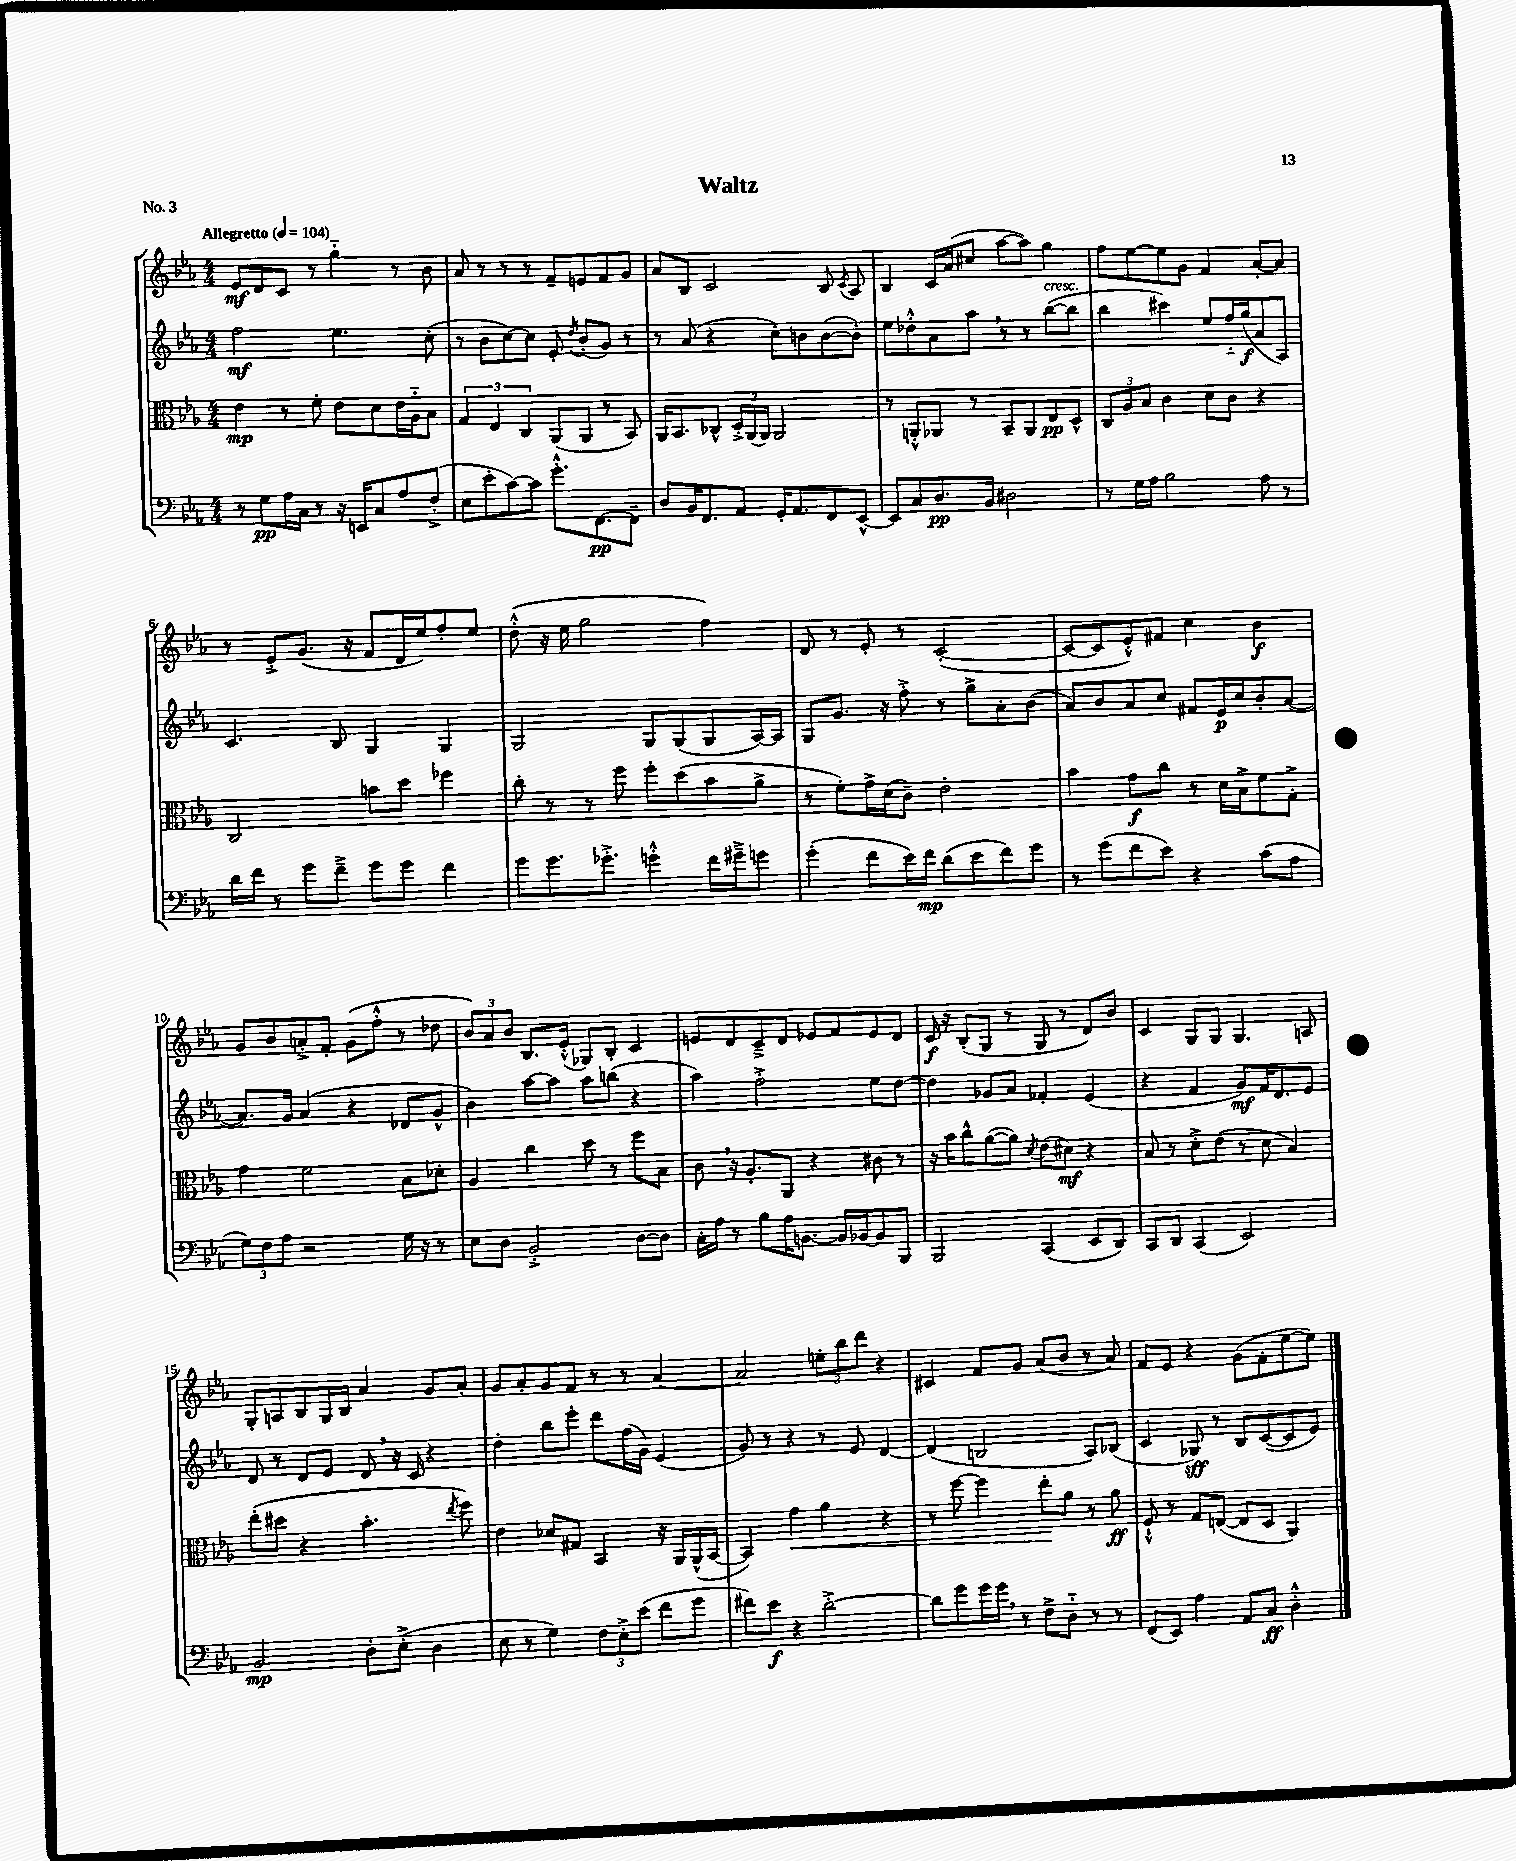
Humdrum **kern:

**kern	**dynam	**kern	**dynam	**kern	**dynam	**kern	**dynam
*part4	*part4	*part3	*part3	*part2	*part2	*part1	*part1
*staff4	*staff4	*staff3	*staff3	*staff2	*staff2	*staff1	*staff1
*clefF4	*	*clefC3	*	*clefG2	*	*clefG2	*
*k[b-e-a-]	*	*k[b-e-a-]	*	*k[b-e-a-]	*	*k[b-e-a-]	*
*M4/4	*	*M4/4	*	*M4/4	*	*M4/4	*
*MM104	*	*MM104	*	*MM104	*	*MM104	*
=1	=1	=1	=1	=1	=1	=1	=1
!	!	!	!	!	!	!LO:TX:a:B:t=Allegretto	!
8r	.	4e-\	mp	2ff\	mf	8e-/L	mf
8G\L	pp	.	.	.	.	8d/	.
16A-\L	.	8r	.	.	.	8c/J	.
16C\JJ	.	.	.	.	.	.	.
8r	.	8f'\	.	.	.	8r	.
16r	.	8e-\L	.	4.ee-\	.	4gg\	.
16EEn/KL	.	.	.	.	.	.	.
8C/	.	8d\	.	.	.	.	.
8A-/	.	16e-\L	.	.	.	8r	.
.	.	16A-\J	.	.	.	.	.
(8F'^/J	.	8B-\J	.	(8cc'\	.	8b-\	.
=2	=2	=2	=2	=2	=2	=2	=2
8E-\L	.	6G/	.	8r	.	8a-/	.
8e-'\	.	.	.	8b-\L	.	8r	.
.	.	6E-/	.	.	.	.	.
[8c\)	.	.	.	[8cc\)	.	8r	.
.	.	6C/	.	.	.	.	.
8c\J]	.	.	.	8cc\J]	.	8r	.
8.g'^^\L	.	(8AA-/L	.	8e-'/	.	8f~/L	.
.	.	.	.	8qdd/	.	.	.
.	.	8AA-/J	.	(8b-'/L	.	8en/	.
[8.FF\	pp	.	.	.	.	.	.
.	.	8r	.	8g/J)	.	8f/	.
8FF~\J]	.	8BB-/)	.	8r	.	8g/J	.
=3	=3	=3	=3	=3	=3	=3	=3
8D/L	.	16AA-/KL	.	8r	.	8a-/L	.
.	.	8.BB-/	.	.	.	.	.
16BB-/K	.	.	.	(8a-/	.	8B-/J	.
8.FF/	.	.	.	.	.	.	.
.	.	8C-X^^/J	.	4r	.	2c/	.
8AA-/J	.	24D'^/LL	.	.	.	.	.
.	.	(24AA-/	.	.	.	.	.
.	.	24AA-/JJ)	.	.	.	.	.
16GG'/KL	.	2AA-/	.	8cc'\L)	.	.	.
8.AA-/	.	.	.	.	.	.	.
.	.	.	.	8bn\	.	.	.
8FF/	.	.	.	([8b\	.	8B-/	.
.	.	.	.	.	.	8qc/	.
[8EE-^^/J	.	.	.	8b'\J])	.	8A-/	.
=4	=4	=4	=4	=4	=4	=4	=4
8EE-/L]	.	8r	.	8ee-\L	.	4B-/	.
8C/	.	8AAn'^^/L	.	8dd-X'^^\	.	.	.
8.D/	pp	8AA-X/J	.	8a-\	.	16c/LL	.
.	.	.	.	.	.	(16a-/J	.
.	.	8r	.	8aa-,\J	.	8cc#X/J	.
16BB-/Jk	.	.	.	.	.	.	.
2D#X\	.	8BB-~/L	.	8r	.	[8aa-\L	.
.	.	8AA-/	.	8r	.	8aa-\J])	.
!	!	!	!	!LO:TX:a:i:t=cresc.	!	!	!
.	.	8E-/	pp	([8bb-\L	.	4gg\	.
.	.	8D^^/J	.	8bb-\J]	.	.	.
=5	=5	=5	=5	=5	=5	=5	=5
8r	.	12C/L	.	4bb-\	.	8ff\L	.
.	.	12A-/	.	.	.	.	.
16G\LL	.	.	.	.	.	[8ee-\	.
.	.	12B-/J	.	.	.	.	.
16A-\JJ	.	.	.	.	.	.	.
2B-\	.	4c\	.	4ccc#X\)	.	8ee-\]	.
.	.	.	.	.	.	8g\J	.
.	.	8d\L	.	8ee-/L	.	4f/	.
.	.	8c\J	.	16ff/L	.	.	.
.	.	.	.	(16gg/J	f	.	.
8A-\	.	4r	.	8a-/	.	[8a-'/L	.
8r	.	.	.	8A-/J)	.	8a-/J]	.
!!LO:LB:g=z
=6	=6	=6	=6	=6	=6	=6	=6
16d\LL	.	2C/	.	4.c/	.	8r	.
16f\JJ	.	.	.	.	.	.	.
8r	.	.	.	.	.	8e-'^/L	.
8g\L	.	.	.	.	.	(8.g/J	.
8f~^\J	.	.	.	8B-/	.	.	.
.	.	.	.	.	.	16r	.
8g\L	.	8bn\L	.	4G/	.	8f/L	.
8g\J	.	8dd\J	.	.	.	16d/L	.
.	.	.	.	.	.	16ee-/J)	.
4f\	.	4ff-X\	.	4G/	.	8ff'/	.
.	.	.	.	.	.	8ee-/J	.
=7	=7	=7	=7	=7	=7	=7	=7
8g\L	.	8cc'\	.	2G/	.	(8dd'^^\	.
8.g\	.	8r	.	.	.	16r	.
.	.	.	.	.	.	16ee-\	.
.	.	8r	.	.	.	2gg\	.
8.g-X'^\J	.	.	.	.	.	.	.
.	.	8ff\	.	.	.	.	.
4gn'^^\	.	8ff'\L	.	8G/L	.	.	.
.	.	(8dd\	.	(8G/	.	.	.
16f\LL	.	8b-\	.	8G/	.	4ff\)	.
16g#X~^\J	.	.	.	.	.	.	.
8gn\J	.	8a-^\J	.	[16A-/L)	.	.	.
.	.	.	.	16A-/JJ]	.	.	.
=8	=8	=8	=8	=8	=8	=8	=8
(4g'\	.	8r	.	8G/L	.	8d/	.
.	.	8f'\L)	.	8.g/J	.	8r	.
8f\L	.	16g^\L	.	.	.	8e-'/	.
.	.	(16d\J	.	16r	.	.	.
16e-\L)	.	8c~\J)	.	8ff'^\	.	8r	.
16f\JJ	mp	.	.	.	.	.	.
(8d\L	.	2e-'\	.	8r	.	([2c'/	.
8e-\	.	.	.	8gg^\L	.	.	.
8f\)	.	.	.	8a-'\	.	.	.
8g\J	.	.	.	(8b-\J	.	.	.
=9	=9	=9	=9	=9	=9	=9	=9
8r	.	4b-\	.	8a-/L)	.	8c/L_	.
(8g\L	.	.	.	8b-/	.	8c/]	.
8f\	.	8g\L	f	8a-/	.	8e-'^^/)	.
8e-\J)	.	8cc\J	.	8cc/J	.	8f#X/J	.
4r	.	8r	.	8f#X/L	.	4cc\	.
.	.	16d\LL	.	16e-/L	p	.	.
.	.	16B-^\J	.	16cc/J	.	.	.
(8c\L	.	8f\	.	8b-'/	.	4b-\	f
8A-\J	.	8G'^\J	.	([8a-/J	.	.	.
!!LO:LB:g=z
=10	=10	=10	=10	=10	=10	=10	=10
12G\L)	.	4g\	.	8.a-/L])	.	8g/L	.
12F\	.	.	.	.	.	.	.
.	.	.	.	.	.	8b-/	.
12A-\J	.	.	.	.	.	.	.
.	.	.	.	16g/Jk	.	.	.
2r	.	2f\	.	(4a-/	.	8an'^/	.
.	.	.	.	.	.	8f'/J	.
.	.	.	.	4r	.	(8g\L	.
.	.	.	.	.	.	8ff'^^\J	.
16G\	.	8B-\L	.	8d-X/L	.	8r	.
16r	.	.	.	.	.	.	.
8r	.	8d-X'\J	.	8g^^/J	.	8dd-X\	.
=11	=11	=11	=11	=11	=11	=11	=11
8E-\L	.	4A-/	.	4b-\)	.	12b-/L)	.
.	.	.	.	.	.	12a-/	.
8D\J	.	.	.	.	.	.	.
.	.	.	.	.	.	12b-/J	.
2BB-'^/	.	4cc\	.	[8aa-\L	.	8.B-/L	.
.	.	.	.	8aa-\J]	.	.	.
.	.	.	.	.	.	(16e-'^^/Jk	.
.	.	8dd\	.	8aa-\L	.	8G-X/L)	.
.	.	8r	.	(8bbn\J	.	8B-'/J	.
[8D\L	.	8ff\L	.	4r	.	4c/	.
8D\J]	.	8B-\J	.	.	.	.	.
=12	=12	=12	=12	=12	=12	=12	=12
16C'\LL	.	8c,\	.	4aa-\)	.	8en/L	.
16A-\JJ	.	.	.	.	.	.	.
8r	.	16r	.	.	.	8d/	.
.	.	8.A-'/L	.	.	.	.	.
8B-\L	.	.	.	2ff'^\	.	8c~^/	.
16A-\K	.	8AA-/J	.	.	.	8d/J	.
[8.BBn\J	.	.	.	.	.	.	.
.	.	4r	.	.	.	8e-X/L	.
16BB/LL]	.	.	.	.	.	8f/	.
[16BB-X/J	.	.	.	.	.	.	.
8BB-/]	.	8c#X\	.	8ee-\L	.	8e-/	.
8BBB-/J	.	8r	.	[8dd\J	.	8d/J	.
=13	=13	=13	=13	=13	=13	=13	=13
2BBB-/	.	16r	.	4dd\]	.	16c/	f
.	.	16b-\KL	.	.	.	16r	.
.	.	8cc^^\	.	.	.	(8B-'/L	.
.	.	([8a-\	.	8g-X/L	.	8G/J	.
.	.	8a-\J])	.	8a-/J	.	8r	.
.	.	8qd/	.	.	.	.	.
(4CC/	.	(8e-\L	.	4f-X'/	.	8G/	.
.	.	8d#X\J)	mf	.	.	8r	.
8EE-/L	.	4r	.	(4e-/	.	8d/L)	.
8DD/J)	.	.	.	.	.	8b-/J	.
=14	=14	=14	=14	=14	=14	=14	=14
8CC/L	.	8B-/	.	4r	.	4c/	.
8DD/J	.	8r	.	.	.	.	.
(4CC/	.	8d'^\L	.	4f/	.	8G/L	.
.	.	(8e-\J	.	.	.	8G/J	.
2EE-/)	.	8r	.	8g/L)	mf	4.G/	.
.	.	8d\	.	16f/K	.	.	.
.	.	.	.	8.d/	.	.	.
.	.	4B-/)	.	.	.	.	.
.	.	.	.	8e-/J	.	8An/	.
!!LO:LB:g=z
=15	=15	=15	=15	=15	=15	=15	=15
2BB-/	mp	(8ee-'\L	.	8d/	.	8G'/L	.
.	.	8dd#X\J	.	8r	.	8An/	.
.	.	4r	.	8d/L	.	8B-/	.
.	.	.	.	8e-/J	.	16G/L	.
.	.	.	.	.	.	16B-/JJ	.
8D'\L	.	4.b-'\	.	8d,/	.	4a-/	.
(8E-'^\J	.	.	.	16r	.	.	.
.	.	.	.	16c/	.	.	.
4D\	.	.	.	4r	.	8g/L	.
.	.	8qee-/	.	.	.	.	.
.	.	8ff\)	.	.	.	8a-'/J	.
=16	=16	=16	=16	=16	=16	=16	=16
8E-\	.	4e-\	.	4dd'\	.	8g/L	.
8r	.	.	.	.	.	8a-'/	.
4G\)	.	8d-X/L	.	8bb-\L	.	8g/	.
.	.	8G#X/J	.	8eee-'\J	.	8f/J	.
12F\L	.	4BB-/	.	8ddd\L	.	8r	.
12E-'^\	.	.	.	.	.	.	.
.	.	.	.	(16ff\L	.	8r	.
(12e-\J	.	.	.	.	.	.	.
.	.	.	.	16g\JJ)	.	.	.
8f\L	.	16r	.	(4e-/	.	[4a-/	.
.	.	16AA-/LL	.	.	.	.	.
8g\J	.	(16AA-^^/	.	.	.	.	.
.	.	[16BB-/JJ	.	.	.	.	.
=17	=17	=17	=17	=17	=17	=17	=17
8f#X\L)	.	4BB-/])	.	8g/)	.	2a-/]	.
8e-\J	f	.	.	8r	.	.	.
!	!	!	!LO:HP:b	!	!	!	!
4r	.	4g\	<	4r	.	.	.
[2d'^\	.	4a-\	.	8r	.	12een'\L	.
.	.	.	.	.	.	12bb-\	.
.	.	.	.	8e-/	.	.	.
.	.	.	.	.	.	12ddd\J	.
.	.	4r	.	[4d/	.	4r	.
=18	=18	=18	=18	=18	=18	=18	=18
8d\L]	.	8r	.	(4d/]	.	4c#X/	.
8g\	.	[8ff\	.	.	.	.	.
16g\L	.	4ff\]	.	2Bn/	.	8f/L	.
16g,\JJ	.	.	.	.	.	.	.
8r	.	.	.	.	.	8g/J	.
8F^\L	.	8ee-'\L	.	.	.	(8a-/L	.
8D\J	.	8a-\J	[	.	.	8b-/J	.
8r	.	8r	.	8A-/L)	.	8r	.
8r	.	8a-\	ff	(8B-X/J	.	8a-/)	.
=19	=19	=19	=19	=19	=19	=19	=19
(8FF/L	.	8F`^^/	.	4c/	.	8f/L	.
8EE-/J)	.	8r	.	.	.	8e-/J	.
4A-\	.	8G/L	.	8G-X/)	sff	4r	.
.	.	([8En/J	.	8r	.	.	.
8AA-/L	.	8E/L]	.	8B-/L	.	(8g\L	.
8C/J	ff	8D/J	.	([8c/	.	8f'\	.
4D'^^\	.	4AA-/)	.	8c/]	.	[8ee-\	.
.	.	.	.	8e-/J)	.	8ee-\J])	.
==	==	==	==	==	==	==	==
*-	*-	*-	*-	*-	*-	*-	*-
